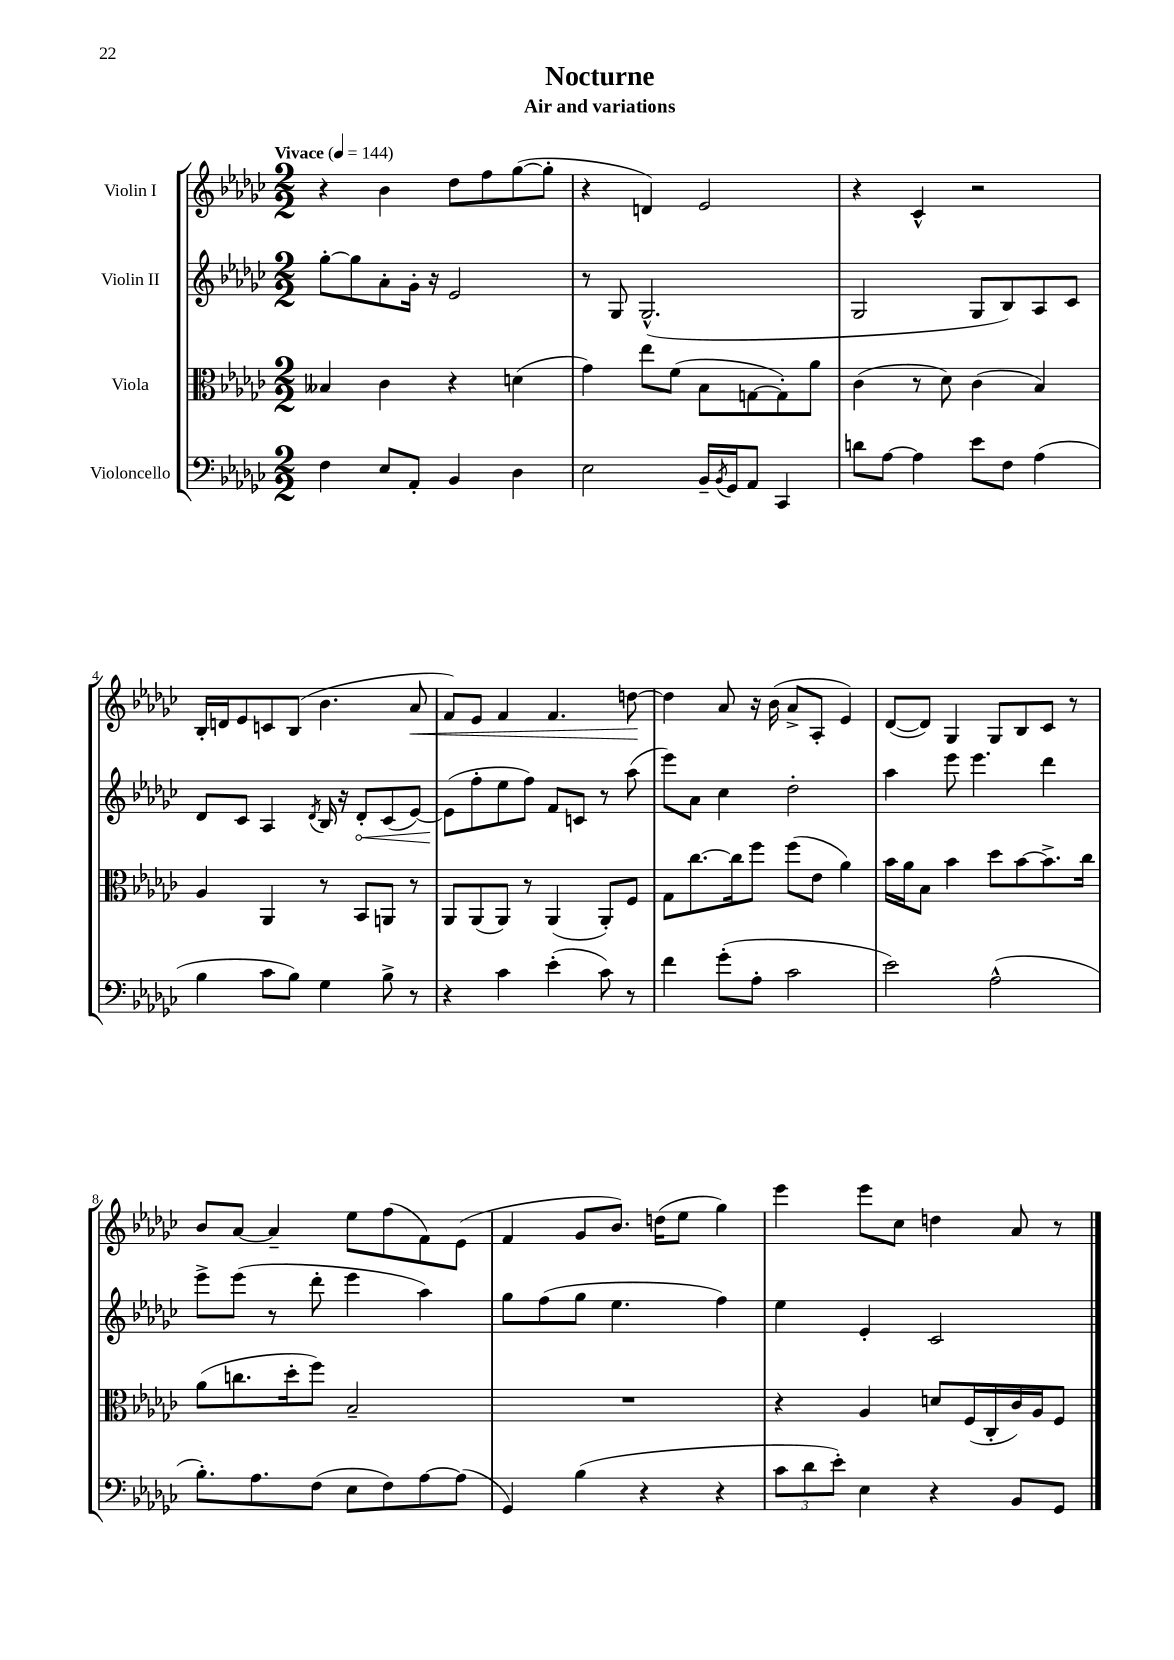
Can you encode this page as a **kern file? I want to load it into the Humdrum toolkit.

**kern	**kern	**kern	**kern
*staff4	*staff3	*staff2	*staff1
*clefF4	*clefC3	*clefG2	*clefG2
*k[b-e-a-d-g-c-]	*k[b-e-a-d-g-c-]	*k[b-e-a-d-g-c-]	*k[b-e-a-d-g-c-]
*M2/2	*M2/2	*M2/2	*M2/2
*MM144	*MM144	*MM144	*MM144
4F	4B--	[8gg-'	4r
.	.	8gg-]	.
8E-	4c-	8a-'	4b-
8AA-'	.	16g-'	.
.	.	16r	.
4BB-	4r	2e-	8dd-
.	.	.	8ff
4D-	(4d	.	([8gg-
.	.	.	8gg-']
=	=	=	=
2E-	4g-)	8r	4r
.	.	8G-	.
.	8ee-	(2.G-^^	4d)
.	(8f	.	.
16BB-~	8B-	.	2e-
8qBB-	.	.	.
16GG-	.	.	.
8AA-	[8G	.	.
4CC-	8G'])	.	.
.	8a-	.	.
=	=	=	=
8d	(4c-	2G-	4r
[8A-	.	.	.
4A-]	8r	.	4c-^^
.	8d-)	.	.
8e-	(4c-	8G-	2r
8F	.	8B-)	.
(4A-	4B-)	8A-	.
.	.	8c-	.
=	=	=	=
4B-	4A-	8d-	16B-'
.	.	.	16d
.	.	8c-	8e-
8c-	4AA-	4A-	8c
8B-)	.	.	(8B-
.	.	8qd-	.
4G-	8r	16B-	4.b-
.	.	16r	.
.	8BB-	8d-'	.
8B-^	8AA	(8c-	.
8r	8r	[8e-)	8a-
=	=	=	=
4r	8AA-	(8e-]	8f)
.	(8AA-	8ff'	8e-
4c-	8AA-)	8ee-	4f
.	8r	8ff)	.
(4e-'	(4AA-	8f	4.f
.	.	8c	.
8c-)	8AA-')	8r	.
8r	8F	(8aa-	[8dd
=	=	=	=
4f	8G-	8eee-)	4dd]
.	[8.cc-	8a-	.
(8g-'	.	4cc-	8a-
.	16cc-]	.	.
8A-'	8ff	.	16r
.	.	.	(16b-
2c-	(8ff	2dd-'	8a-^
.	8e-	.	8A-'
.	4a-)	.	4e-)
=	=	=	=
2e-)	16b-	4aa-	([8d-
.	16a-	.	.
.	8B-	.	8d-])
.	4b-	8eee-	4G-
.	.	4.eee-	.
(2A-^^	8dd-	.	8G-
.	[8b-	.	8B-
.	8.b-^]	4ddd-	8c-
.	.	.	8r
.	16cc-	.	.
=	=	=	=
8.B-')	(8a-	8eee-^	8b-
.	8.cc	(8eee-	[8a-
8.A-	.	.	.
.	.	8r	4a-~]
.	16dd-'	.	.
(8F	8ff)	8ddd-'	.
8E-	2B-~	4eee-	8ee-
8F)	.	.	(8ff
[8A-	.	4aa-)	8f)
(8A-]	.	.	(8e-
=	=	=	=
4GG-)	1r	8gg-	4f
.	.	(8ff	.
(4B-	.	8gg-	8g-
.	.	4.ee-	8.b-)
4r	.	.	.
.	.	.	(16dd
.	.	.	8ee-
4r	.	4ff)	4gg-)
=	=	=	=
12c-	4r	4ee-	4eee-
12d-	.	.	.
12e-')	.	.	.
4E-	4A-	4e-'	8eee-
.	.	.	8cc-
4r	8d	2c-	4dd
.	(16F	.	.
.	16C-'	.	.
8BB-	16c-)	.	8a-
.	16A-	.	.
8GG-	8F	.	8r
==	==	==	==
*-	*-	*-	*-
